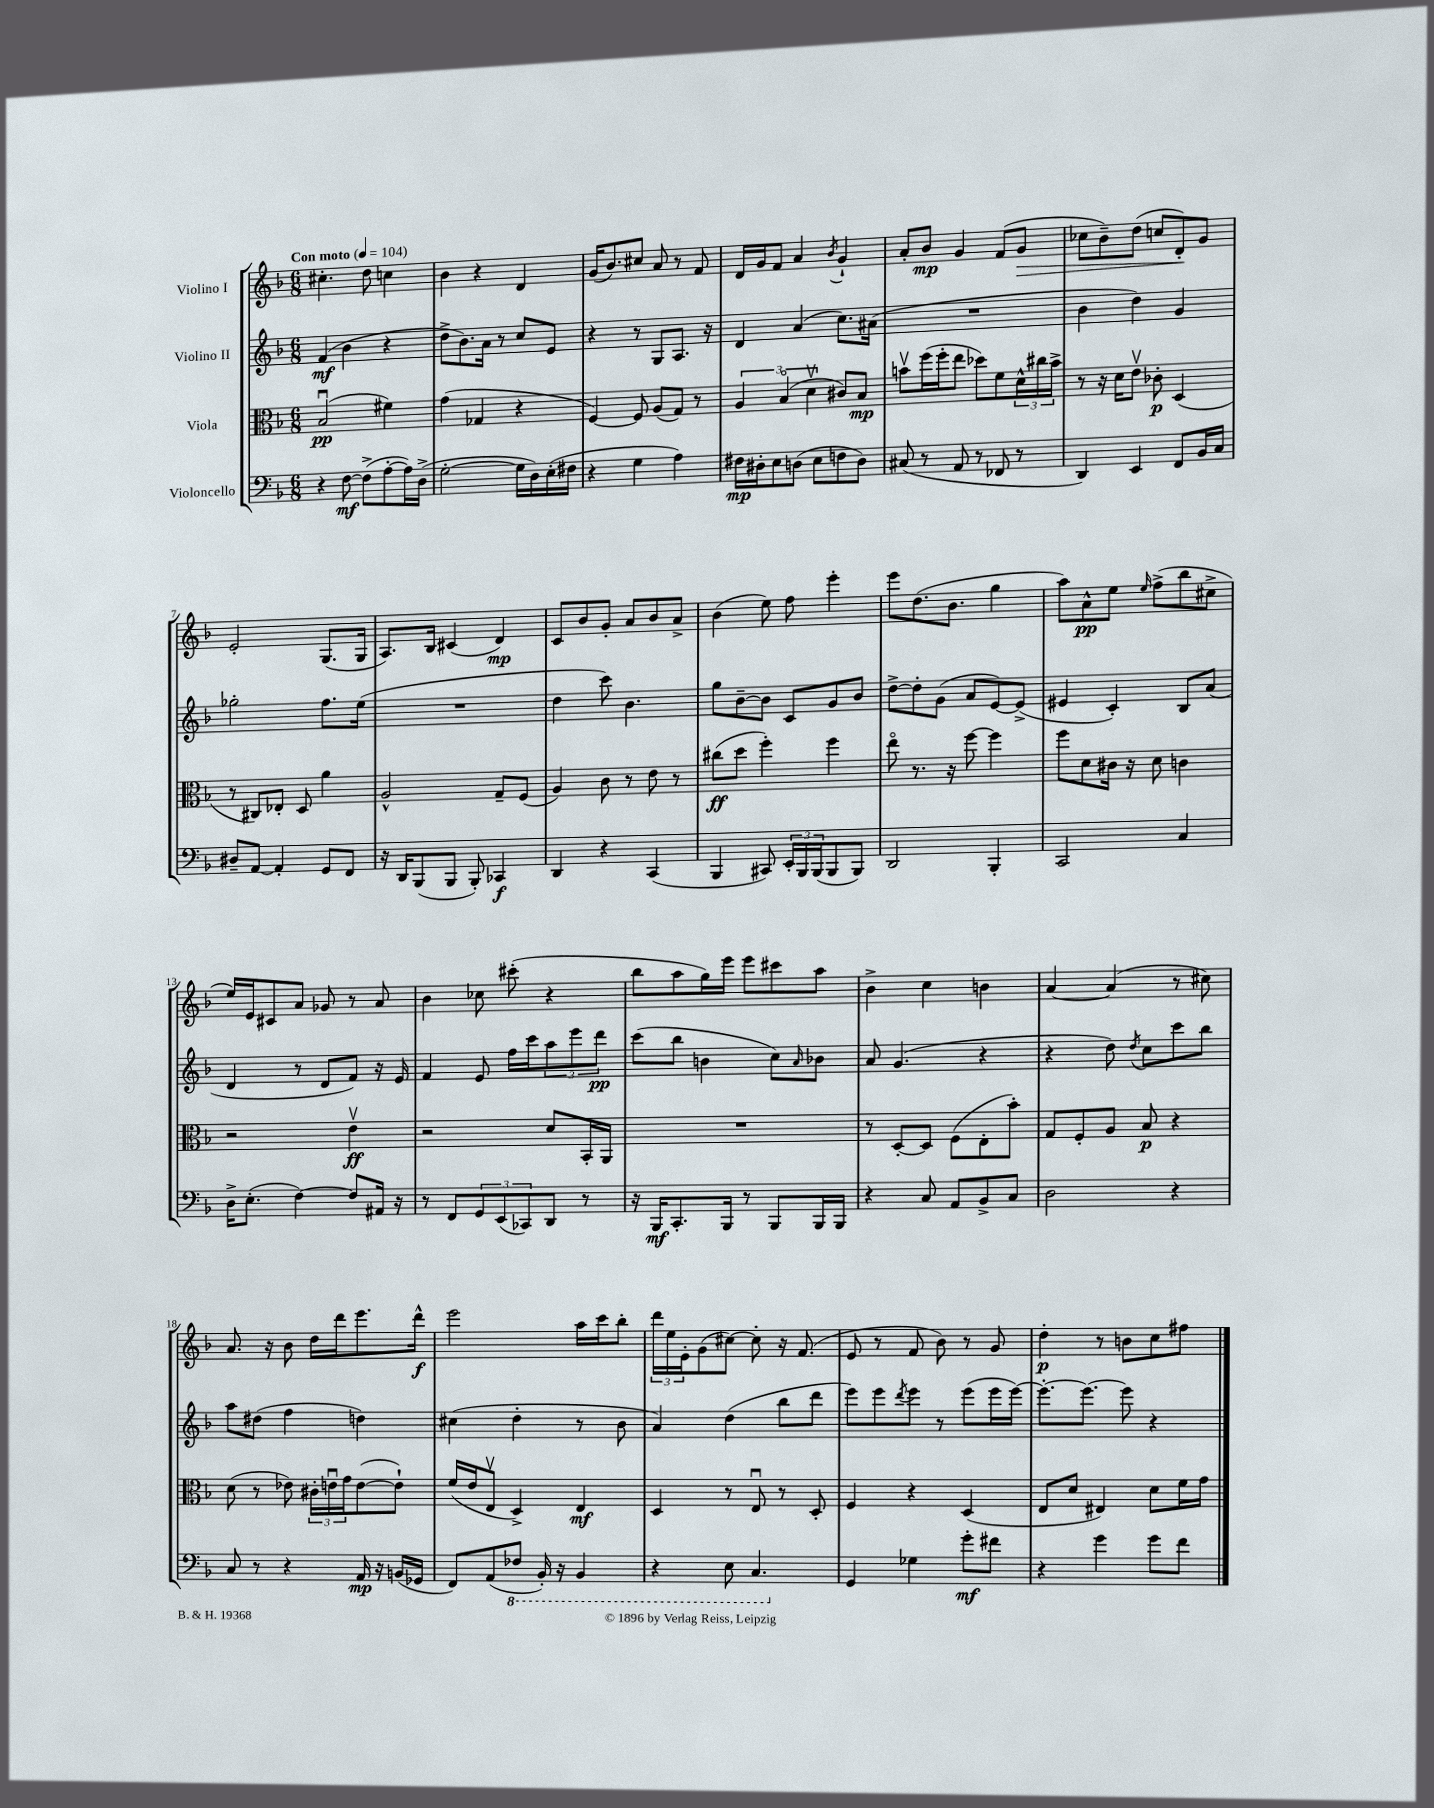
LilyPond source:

<<
\new StaffGroup <<
\new Staff = "s0" \with { instrumentName = "Violino I" } {
    \clef treble \key f \major \numericTimeSignature \time 6/8 \tempo "Con moto" 4 = 104
    cis''4.-. d''8 c''4 |
    bes'4 r4 d'4 |
    g'16( bes'8.) cis''8 a'8 r8 f'8 |
    d'16 g'16 f'8 a'4 \acciaccatura { bes'8 } g'4-! |
    a'8-. bes'8\mp g'4 f'8( g'8\> |
    ces''8 bes'8--) d''8( c''8 d'8-.\!) g'8 |
    e'2-. g8.( g16 |
    a8.) bes16 cis'4( d'4\mp) |
    c'8 bes'8 g'8-. a'8 bes'8 a'8-> |
    bes'4( e''8) f''8 e'''4-. |
    e'''8 d''8.( bes'8. g''4 |
    a''8) a'8-^\pp e''8 \grace { e''16 } f''8->( bes''8 cis''8-> |
    e''16) e'16 cis'8 a'8 ges'8 r8 a'8 |
    bes'4 ces''8 cis'''8-.( r4 |
    bes''8 a''8 g''16) e'''16 e'''8 cis'''8 a''8 |
    bes'4-> c''4 b'4 |
    a'4~ a'4( r8 cis''8) |
    a'8. r16 bes'8 d''16 d'''16 e'''8. d'''16-^\f |
    e'''2 a''16 c'''16 bes''8-. |
    \tuplet 3/2 { d'''16 e''16 e'16-. } g'8( cis''8~) cis''8-. r16 f'8.( |
    e'8 r8 f'8 bes'8) r8 g'8 |
    d''4-.\p r8 b'8 c''8 fis''8 \bar "|." |
}
\new Staff = "s1" \with { instrumentName = "Violino II" } {
    \clef treble \key f \major \numericTimeSignature \time 6/8
    f'4\mf( bes'4 r4 |
    d''8-> bes'8.) a'16 r8 c''8 e'8 |
    r4 r8 g8 a8. r16 |
    d'4 a'4( c''8.) ais'16( |
    R2. |
    bes'4 d''4) g'4 |
    ges''2-. f''8. e''16( |
    R2. |
    d''4 c'''8) bes'4. |
    g''8 bes'8~-- bes'8 c'8 g'8 bes'8 |
    d''8~-> d''8-. g'8( a'8 e'8~) e'8->( |
    eis'4 c'4-.) bes8 a'8( |
    d'4 r8 d'8 f'8) r16 e'16 |
    f'4 e'8 f''16 c'''16 \tuplet 3/2 { a''8 e'''8 d'''8\pp } |
    c'''8( bes''8 b'4 c''8) \grace { a'16 } bes'8 |
    a'8 g'4.( r4 |
    r4 d''8) \acciaccatura { d''8 } c''8 c'''8 bes''8 |
    a''8 dis''8( f''4 d''4) |
    cis''4( d''4-. r8 bes'8 |
    a'4) d''4( bes''8 d'''8 |
    e'''8) e'''8 \acciaccatura { d'''8 } e'''8 r8 e'''8( e'''16 e'''16~) |
    e'''8.~-. e'''8.~ e'''8 r4 \bar "|." |
}
\new Staff = "s2" \with { instrumentName = "Viola" } {
    \clef alto \key f \major \numericTimeSignature \time 6/8
    bes2\downbow\pp( fis'4) |
    g'4( ges4 r4 |
    f4~) f8 a8( g8) r8 |
    \tuplet 3/2 { a4 bes4\flageolet( d'4\upbow } cis'8) bes8\mp |
    b'8\upbow f''16( f''16-. e''8 des''8) f'8 \tuplet 3/2 { d'16-^ cis''16 b'16-> } |
    r8 r16 d'16 e'8\upbow ces'8-.\p d4( |
    r8 cis8) ees8-. d8 a'4 |
    a2-^ g8-- f8( |
    a4) c'8 r8 e'8 r8 |
    cis''8\ff( d''8 f''4-.) f''4 |
    e''8\flageolet r8. r16 f''8~ f''4 |
    f''8 d'8 cis'16 r16 d'8 c'4 |
    r2 e'4\upbow\ff |
    r2 d'8 bes,16-. a,16 |
    R2. |
    r8 d8~-. d8 f8( e8-. bes'8-.) |
    g8 f8-. a8 bes8\p r4 |
    d'8( r8 ees'8) \tuplet 3/2 { cis'16-. e'16\downbow g'16 } e'8~( e'8-!) |
    f'16( e'16 e8\upbow d4->) e4\mf |
    d4 r8 e8\downbow r8 d8-. |
    f4 r4 d4( |
    e8 d'8 eis4) d'8 f'16 g'16 \bar "|." |
}
\new Staff = "s3" \with { instrumentName = "Violoncello" } {
    \clef bass \key f \major \numericTimeSignature \time 6/8
    r4 f8~\mf f8->( a8~-. a16) d16->( |
    g2~-. g16 d16) e16-.( fis16 |
    r4 g4 a4) |
    fis16\mp dis16-. e8 d8( e8 f8 d8) |
    cis8( r8 a,8 r8 fes,8 r8 |
    d,4) e,4 f,8 bes,16 c16 |
    dis8-- a,8~ a,4-. g,8 f,8 |
    r16 d,16 bes,,8( bes,,8 bes,,8-.) ces,4\f |
    d,4 r4 c,4( |
    bes,,4 cis,8) \tuplet 3/2 { e,16-. bes,,16 bes,,16( } bes,,8 bes,,8) |
    d,2 bes,,4-. |
    c,2 c4 |
    d16-> e8.-.( f4~) f8 ais,16 r16 |
    r8 f,8 \tuplet 3/2 { g,8 e,8( ces,8) } d,8 r8 |
    r16 bes,,16\mf c,8.-. bes,,16 r8 bes,,8 bes,,16 bes,,16 |
    r4 c8 a,8 bes,8-> c8 |
    d2 r4 |
    c8 r8 r4 a,16\mp r16 b,16( ges,16 |
    f,8) a,8( \ottava #-1 fes,8 bes,,16-.) r16 bes,,4 |
    r4 e,8 c,4. \ottava #0 |
    g,4 ges4 g'8-.\mf fis'8 |
    r4 g'4 g'8 f'8 \bar "|." |
}
>>
>>
